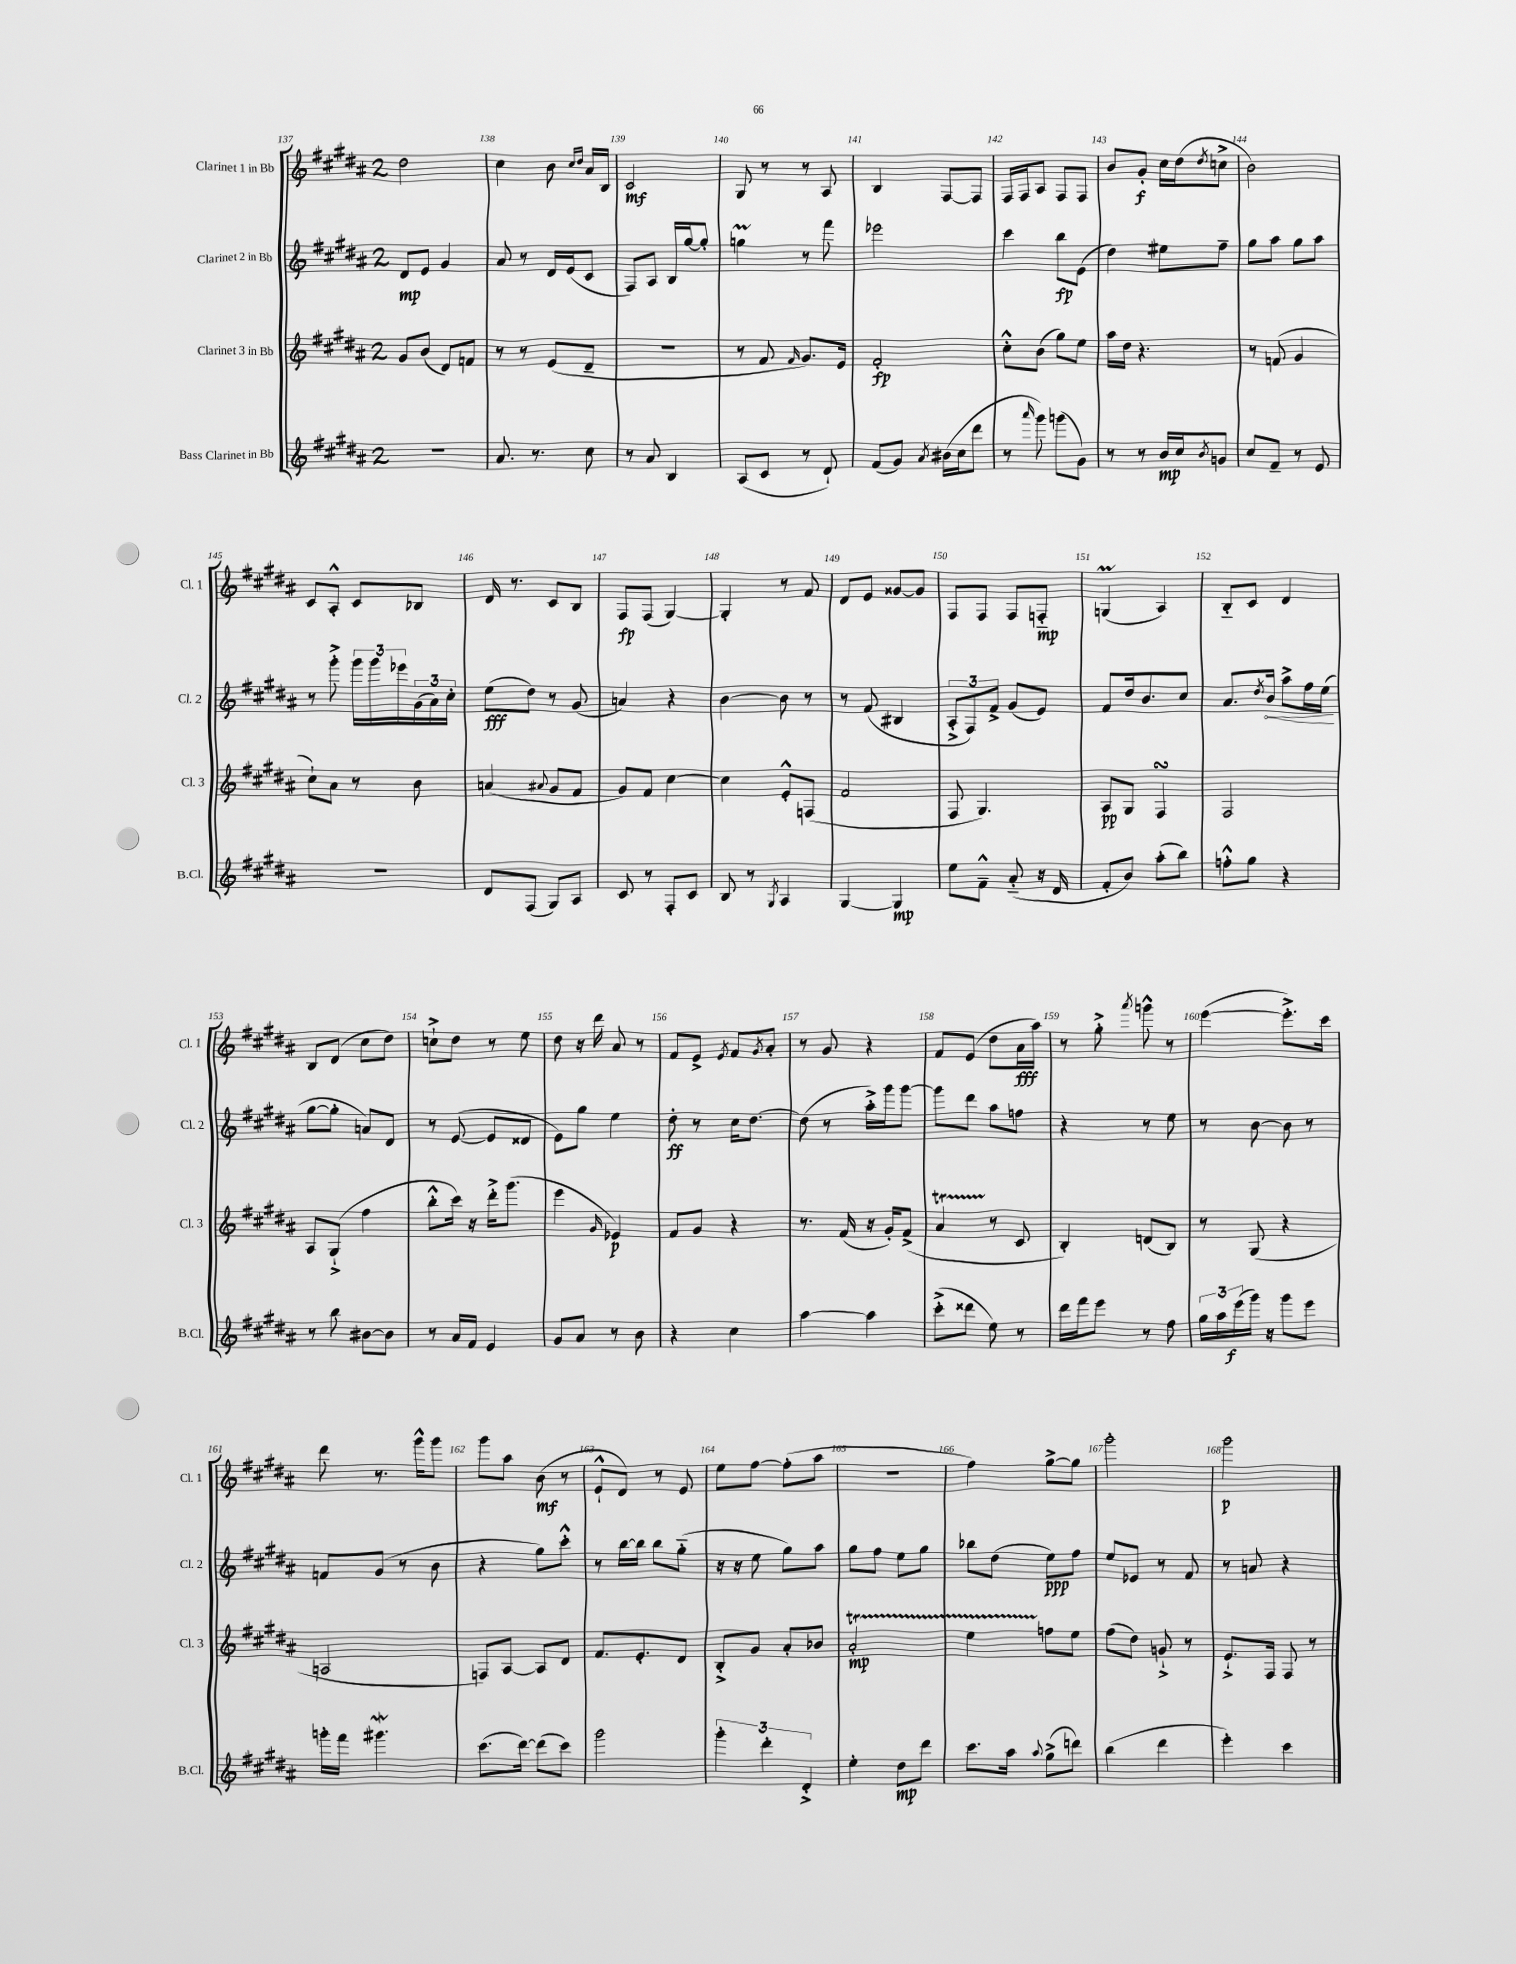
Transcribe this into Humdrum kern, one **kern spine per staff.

**kern	**kern	**kern	**kern
*staff4	*staff3	*staff2	*staff1
*clefG2	*clefG2	*clefG2	*clefG2
*k[f#c#g#d#a#]	*k[f#c#g#d#a#]	*k[f#c#g#d#a#]	*k[f#c#g#d#a#]
*M2/4	*M2/4	*M2/4	*M2/4
2r	8g#	8d#	2dd#
.	(8b	8e	.
.	8d#)	4g#	.
.	8f	.	.
=	=	=	=
8.a#	8r	8a#	4cc#
.	8r	8r	.
8.r	.	.	.
.	(8e	16d#	8b
.	.	(16e	.
.	.	.	16qqcc#
.	.	.	16qqdd#
8cc#	8d#~	8c#	16a#
.	.	.	16B
=	=	=	=
8r	2r	8F#)	2c#
8a#	.	8A#	.
4B	.	16B	.
.	.	[16gg#	.
.	.	8gg#']	.
=	=	=	=
(8A#	8r	4gg	8G#
8c#	8f#	.	8r
.	16qqf#	.	.
8r	8.g#)	8r	8r
8d#`)	.	8fff#	8A#
.	16e	.	.
=	=	=	=
(8f#	2f#'	2eee-	4B
8g#)	.	.	.
8qa#	.	.	.
(16b#	.	.	[8F#
16cc#	.	.	.
8ddd#	.	.	8F#]
=	=	=	=
8r	8cc#'^^	4ccc#	16F#
.	.	.	16F#
16qqaaa#	.	.	.
8ggg#)	(8b	.	8A#
(8ggg	8gg#)	8bb	8F#
8g#)	8ee	(8e	8F#
=	=	=	=
8r	16aa#	4dd#)	8b
.	16dd#	.	.
8r	4.r	.	8g#'
16b	.	8ee#	16cc#
16cc#	.	.	(16dd#
8qb	.	.	8qdd#
8g	.	8ff#~	8cc^
=	=	=	=
8cc#	8r	8gg#	2b)
8f#~	(8f	8aa#	.
8r	4g#	8gg#	.
8e	.	8aa#	.
=	=	=	=
2r	8cc#`)	8r	8c#
.	8a#	8ggg#'^	8A#'^^
.	8r	24ggg#	8c#
.	.	24ggg#	.
.	.	24eee-	.
.	8b	(24g#	8B-
.	.	24a#)	.
.	.	24cc#'	.
=	=	=	=
8d#	(4a	(8ee	16d#
.	.	.	8.r
(8F#	.	8dd#)	.
.	8qqa#	.	.
8G#)	8g#	8r	8c#
8A#	8f#	(8g#	8B
=	=	=	=
8c#	8g#)	4a)	8F#
8r	8f#	.	(8F#
8F#'	[4cc#	4r	[4G#)
8c#	.	.	.
=	=	=	=
8B	4cc#]	[4b	4G#']
8r	.	.	.
8qG#	.	.	.
4A#	8e'^^	8b]	8r
.	(8F	8r	8f#
=	=	=	=
[4G#	2f#	8r	8d#
.	.	(8f#	8e
4G#]	.	4B#	[8g##
.	.	.	8g##]
=	=	=	=
8ee	8F#	12A#'^	8F#
.	.	12F#)	.
8f#~^^	4.G#)	.	8F#
.	.	12f#^	.
(8a#'~	.	(8g#	8F#
16r	.	8e)	8F'~
16d#	.	.	.
=	=	=	=
8f#'	8A#	8f#	(4G
8b)	8G#	16dd#	.
.	.	8.b	.
(8aa#'	4F#	.	4A#)
8bb)	.	8cc#	.
=	=	=	=
8ff'^^	2F#	8.a#	8B'~
8gg#	.	.	8c#
.	.	8qdd#	.
.	.	16b	.
4r	.	8aa#^	4d#
.	.	16ff#	.
.	.	(16ee	.
=	=	=	=
8r	8A#	[8gg#	8B
8bb	(8G#`^	8gg#']	(8d#
[8b#	4ff#	8a)	8cc#
8b#]	.	8d#	8dd#)
=	=	=	=
8r	8bb'^^	8r	8cc`^
16a#	16ccc#)	([8e	8dd#
16f#	16r	.	.
4e	16ddd#'^	8e]	8r
.	(8.ggg#	.	.
.	.	8d##	8ee
=	=	=	=
8g#	4eee	8e)	8dd#
8a#	.	8gg#	16r
.	.	.	16ddd#
.	16qqg#	.	.
8r	4e-)	4ee	8a#
8b	.	.	8r
=	=	=	=
4r	8f#	8dd#'	8f#
.	8g#	8r	8e^
.	.	.	8qe
4cc#	4r	16cc#	8f#
.	.	[8.dd#	.
.	.	.	8qg#
.	.	.	8a#'
=	=	=	=
[4aa#	8.r	(8dd#]	8r
.	.	8r	8g#
.	(16f#	.	.
4aa#]	16r	16aa#'^)	4r
.	16g#')	16ggg#	.
.	(8f#^	[8ggg#	.
=	=	=	=
(8ccc#'^	4a#	8ggg#]	8f#
8ddd##	.	8ddd#	(8e
8ee)	8r	8aa#	8dd#
8r	8c#	8ff	16a#
.	.	.	16aa#)
=	=	=	=
16ddd#	4B')	4r	8r
16fff#	.	.	.
8eee	.	.	8gg#'^
.	.	.	8qaaa#
8r	(8d	8r	8ggg^^
8ff#	8B)	8ee	8r
=	=	=	=
24gg#	8r	8r	([4eee
24aa#	.	.	.
(24eee	.	.	.
16ggg#)	(8G#	[8b	.
16r	.	.	.
8ggg#	4r	8b]	8.eee'^])
8eee	.	8r	.
.	.	.	16ccc#
=	=	=	=
16ggg'	2A	8f	8ddd#
16fff#	.	.	.
4.ggg#	.	(8g#	8.r
.	.	8r	.
.	.	.	16ggg#^^
.	.	8b	8ggg#
=	=	=	=
(8.ccc#	8F)	4r	8ggg#
.	[8A#	.	8aa#
[16ddd#)	.	.	.
(8ddd#]	8A#]	8gg#)	(8b
8ccc#)	8d#	8ccc#'^^	8r
=	=	=	=
2ggg#	8.f#	8r	8e`^^
.	.	[16bb	8d#)
.	8.e'	16bb]	.
.	.	8bb	8r
.	8d#	(8gg#'~	8e
=	=	=	=
6ggg#'	8B'^	16r	8ee
.	.	16r	.
.	8g#	8ee	[8ff#
6ddd#'	.	.	.
.	8a#'	8gg#)	(8ff#']
6d#'^	.	.	.
.	8b-	8aa#	8aa#
=	=	=	=
4ee'	2a#'	8gg#	2r
.	.	8ff#	.
8dd#	.	8ee	.
8ddd#	.	8gg#	.
=	=	=	=
8.ccc#	4ee	8bb-	4ff#)
.	.	(8dd#	.
16aa#	.	.	.
8qqaa#	.	.	.
(8gg#^	8ff	8ee)	[8gg#^
8ddd)	8ee	8ff#	8gg#]
=	=	=	=
(4bb	(8ff#	8ee	2ggg#'
.	8dd#)	8e-	.
4ddd#	8g`^	8r	.
.	8r	8f#	.
=	=	=	=
4eee')	8.e`^	8r	2ggg#
.	.	8a	.
.	16F#	.	.
4ccc#	8F#	4r	.
.	8r	.	.
==	==	==	==
*-	*-	*-	*-
